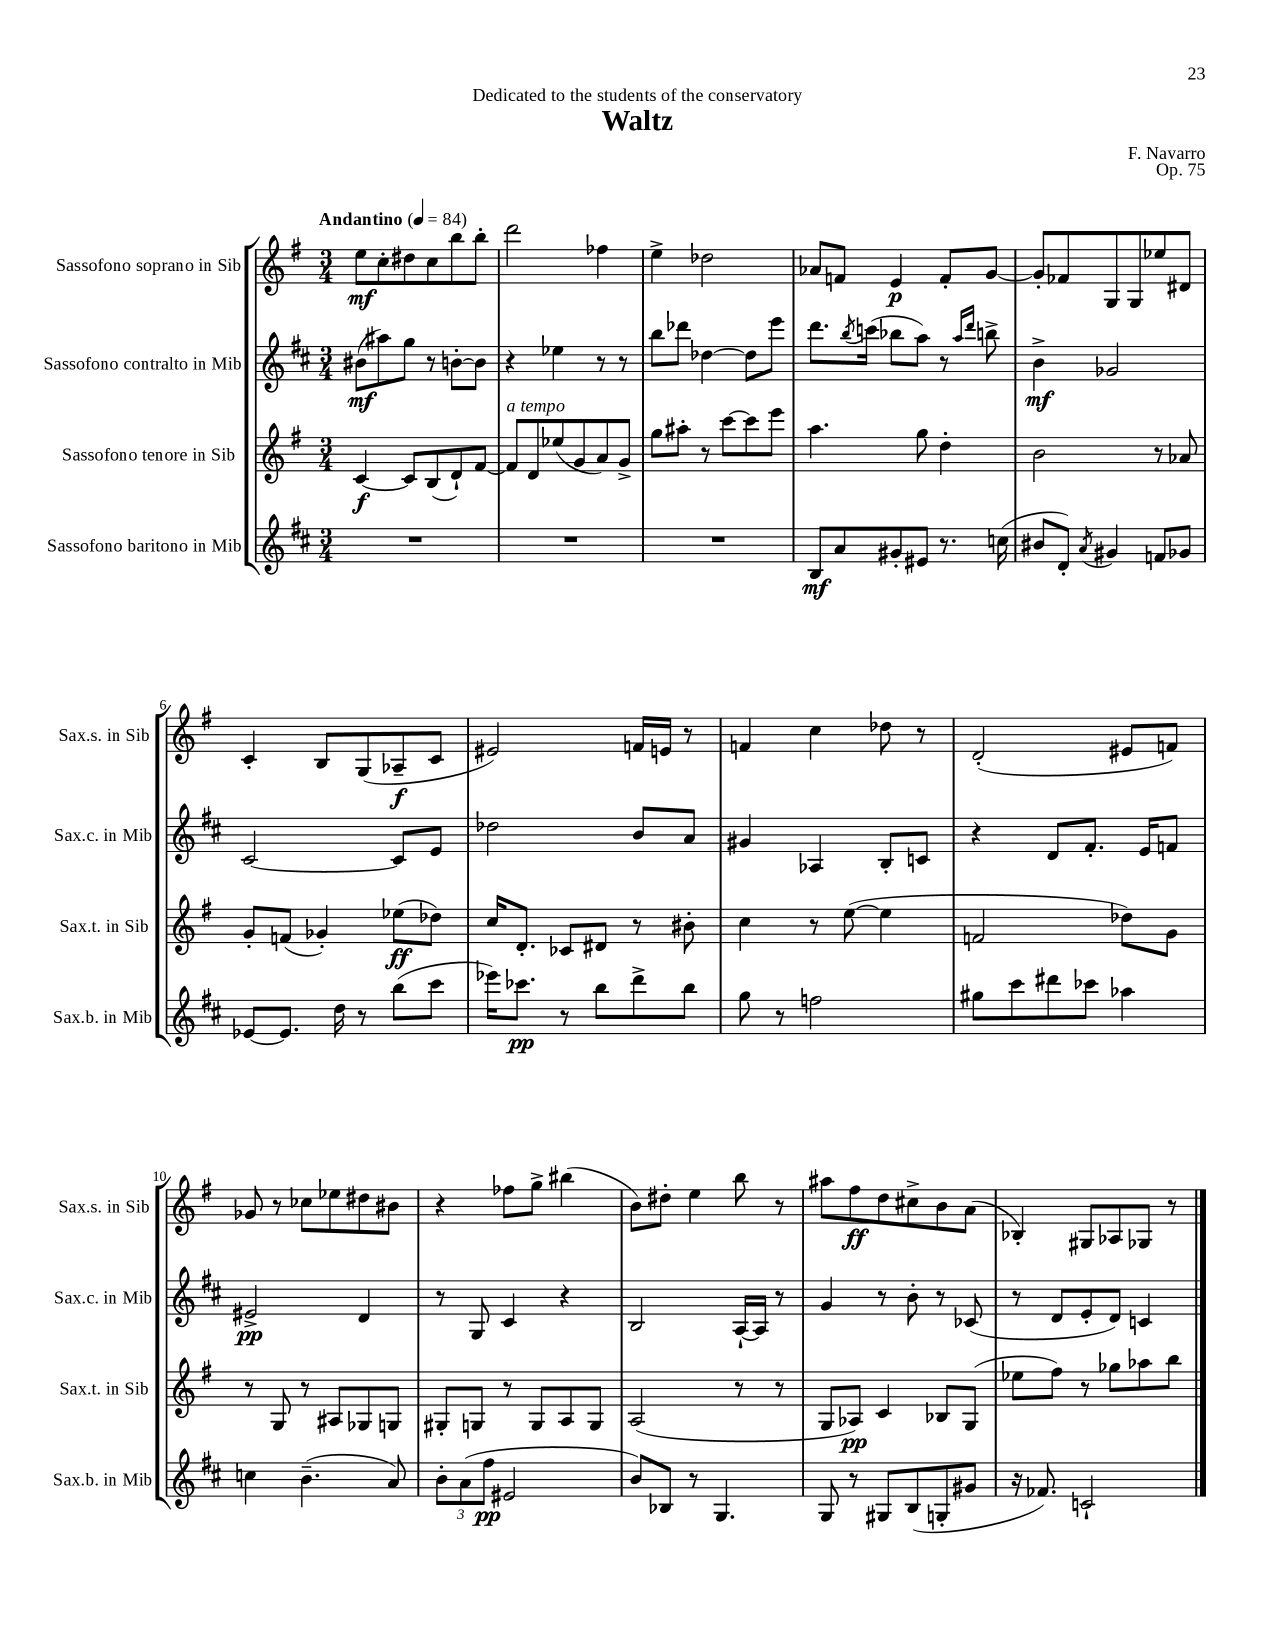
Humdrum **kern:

**kern	**kern	**kern	**kern
*staff4	*staff3	*staff2	*staff1
*clefG2	*clefG2	*clefG2	*clefG2
*k[f#c#]	*k[f#]	*k[f#c#]	*k[f#]
*M3/4	*M3/4	*M3/4	*M3/4
*MM84	*MM84	*MM84	*MM84
2.r	[4c/	(8b#\L	8ee\L
.	.	8aa#\)	8cc'\
.	8c/]L	8gg\J	8dd#\
.	(8B/	8r	8cc\
.	8d`/)	[8b'\L	8bb\
.	[8f#/J	8b\]J	8bb'\J
=	=	=	=
2.r	8f#/]L	4r	2ddd\
.	8d/	.	.
.	(8ee-/	4ee-\	.
.	8g/	.	.
.	8a/)	8r	4ff-\
.	8g^/J	8r	.
=	=	=	=
2.r	8gg\L	8bb\L	4ee^\
.	8aa#'\J	8ddd-\J	.
.	8r	[4dd-\	2dd-\
.	[8ccc\L	.	.
.	8ccc\]	8dd-\]L	.
.	8eee\J	8eee\J	.
=	=	=	=
8B/L	4.aa\	8.ddd\L	8a-/L
8a/	.	.	8f/J
.	.	8qbb/	.
.	.	(16ccc\Jk	.
8g#'/	.	8bb-\L	4e/
8e#/J	8gg\	8aa\J)	.
8.r	4dd'\	8r	8f'/L
.	.	16qqaa/LL	.
.	.	16qqddd/JJ	.
.	.	8bb^\	[8g/J
(16cc\	.	.	.
=	=	=	=
8b#/L	2b\	4b^\	8g'/]L
8d'/J)	.	.	8f-/
8qa/	.	.	.
4g#/	.	2g-/	8G/
.	.	.	8G/
8f/L	8r	.	8ee-/
8g-/J	8a-/	.	8d#/J
=	=	=	=
[8e-/L	8g'/L	[2c#/	4c'/
8.e-/]J	(8f/J	.	.
.	4g-'/)	.	8B/L
16dd\	.	.	.
8r	.	.	(8G/
(8bb\L	(8ee-\L	8c#/]L	8A-~/
8ccc#\J	8dd-\J)	8e/J	8c/J
=	=	=	=
16eee-\LK)	16cc/LK	2dd-\	2e#/)
8.ccc-\J	8.d'/J	.	.
8r	8c-/L	.	.
8bb\L	8d#/J	.	.
8ddd^\	8r	8b/L	16f/LL
.	.	.	16e/JJ
8bb\J	8b#'\	8a/J	8r
=	=	=	=
8gg\	4cc\	4g#/	4f/
8r	.	.	.
2ff\	8r	4A-/	4cc\
.	([8ee\	.	.
.	4ee\]	8B'/L	8dd-\
.	.	8c/J	8r
=	=	=	=
8gg#\L	2f/	4r	(2d'/
8ccc#\	.	.	.
8ddd#\	.	8d/L	.
8ccc-\J	.	8.f#'/J	.
4aa-\	8dd-\L)	.	8e#/L
.	.	16e/LK	.
.	8g\J	8f/J	8f/J)
=	=	=	=
4cc\	8r	2e#^/	8g-/
.	8G/	.	8r
(4.b~\	8r	.	8cc-\L
.	8A#/L	.	8ee-\
.	8G-/	4d/	8dd#\
8a/)	8G/J	.	8b#\J
=	=	=	=
12b'\L	8G#'/L	8r	4r
(12a\	.	.	.
.	8G/J	8G/	.
12ff#\J	.	.	.
2e#/	8r	4c#/	8ff-\L
.	8G/L	.	8gg^\J
.	8A/	4r	(4bb#\
.	8G/J	.	.
=	=	=	=
8b/L)	(2A/	2B/	8b\L)
8B-/J	.	.	8dd#'\J
8r	.	.	4ee\
4.G/	.	.	.
.	8r	[16A`/LL	8bb\
.	.	16A/]JJ	.
.	8r	8r	8r
=	=	=	=
8G/	8G/L	4g/	8aa#\L
8r	8A-/J)	.	8ff#\
8G#/L	4c/	8r	8dd\
(8B/	.	8b'\	8cc#^\
8G'/	8B-/L	8r	8b\
8g#/J	(8G/J	(8c-/	(8a\J
=	=	=	=
16r	8ee-\L	8r	4B-'/)
8.f-/)	.	.	.
.	8ff#\J)	8d/L	.
2c`/	8r	8e'/	8G#/L
.	8gg-\L	8d/J)	8A-/
.	8aa-\	4c/	8G-/J
.	8bb\J	.	8r
==	==	==	==
*-	*-	*-	*-
